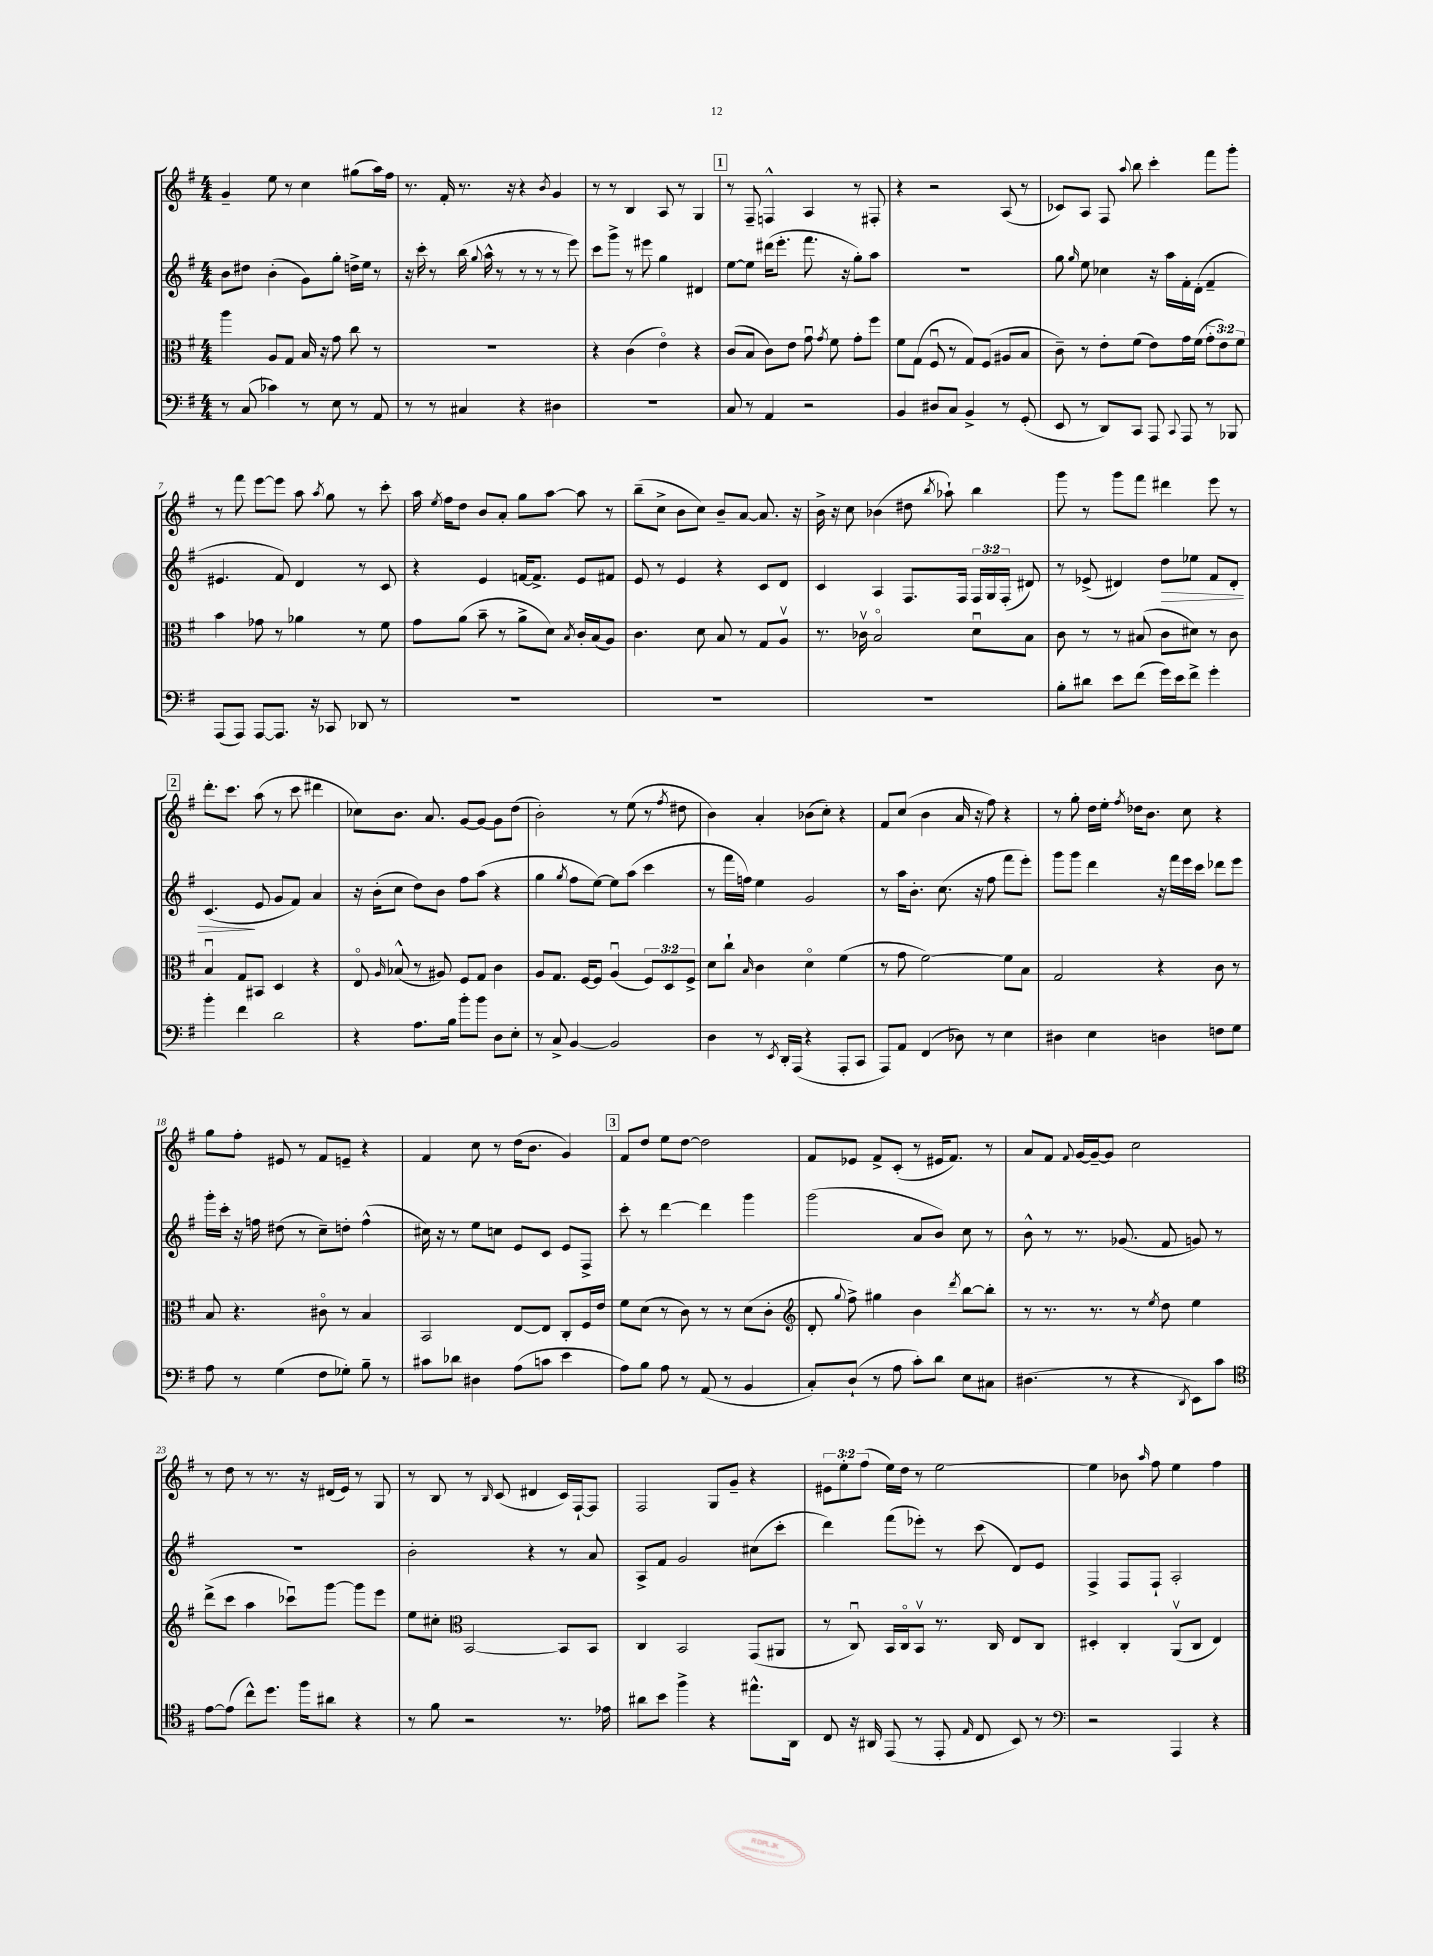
<<
\new StaffGroup <<
\new Staff = "s0" {
    \clef treble \key g \major \numericTimeSignature \time 4/4 \override Staff.TupletNumber.text = #tuplet-number::calc-fraction-text
    \autoBeamOff g'4-- e''8 r8 c''4 gis''8[( a''16) fis''16] |
    r8. fis'16-. r8. r16 r4 \acciaccatura { b'8 } g'4 |
    r8 r8 b4 a8 r8 g4 |
    \mark \markup { \box "1" } r8 fis8-- f4-^ a4 r8 fis8-. |
    r4 r2 a8( r8 |
    ces'8[) a8] fis8 \appoggiatura { a''8 } b''8 c'''4-. fis'''8[ g'''8]-. |
    r8 fis'''8 e'''8[~ e'''8] a''8 \acciaccatura { a''8 } g''8 r8 c'''8-. |
    a''16 \acciaccatura { e''8 } fis''16[ d''8] b'8[ a'8]-. g''8[ a''8]~ a''8 r8 |
    b''8[--( c''8]-> b'8[ c''8]) b'8[-- a'8]~ a'8. r16 |
    b'16-> r16 c''8 bes'4( dis''8 \acciaccatura { b''8 } aes''8-!) b''4 |
    g'''8 r8 g'''8[ fis'''8] dis'''4 e'''8 r8 |
    \mark \markup { \box "2" } d'''8.[-. c'''8.] a''8( r8 c'''8 dis'''4 |
    ces''8[) b'8.] a'8. g'8[~ g'8]~ g'8[ d''8]( |
    b'2-.) r8 e''8( r8 \acciaccatura { fis''8 } dis''8 |
    b'4) a'4-. bes'8[( c''8]-.) r4 |
    fis'8[ c''8]( b'4 a'16 r16 fis''8) r4 |
    r8 g''8-. d''16[ e''16]-. \acciaccatura { fis''8 } des''16[ b'8.] c''8 r4 |
    g''8[ fis''8]-. eis'8 r8 fis'8[ e'8]-- r4 |
    fis'4 c''8 r8 d''16[( b'8.] g'4) |
    \mark \markup { \box "3" } fis'8[ d''8] e''8[ d''8]~ d''2 |
    fis'8[ ees'8] fis'8[-> c'8]-.( r8 eis'16[ fis'8.]) r8 |
    a'8[ fis'8] \appoggiatura { fis'8 } g'16[~ g'16~-- g'8] c''2 |
    r8 d''8 r8 r8. r16 dis'16[( e'16]) r8 g8 |
    r8 b8 r8 \grace { b16 } c'8( dis'4 c'16[) fis16~-! fis8] |
    fis2 g8[ g'8]-- r4 |
    \tuplet 3/2 { eis'8[ e''8-. fis''8]( } e''16[) d''16] r8 e''2~ |
    e''4 bes'8 \grace { a''16 } fis''8 e''4 fis''4 \bar "|." |
}
\new Staff = "s1" {
    \clef treble \key g \major \numericTimeSignature \time 4/4 \override Staff.TupletNumber.text = #tuplet-number::calc-fraction-text
    \autoBeamOff b'8[ dis''8] b'4-.( g'8[) g''8]-. d''16[-> e''16] r8 |
    r16 c'''16-. r8 b''16( \appoggiatura { g''8 } a''16-^ r8 r8 r8 r8 e'''8) |
    c'''8[ g'''8]-> r8 eis'''8 g''4 dis'4 |
    \mark \markup { \box "1" } e''8[~ e''8] dis'''16[( e'''8.]-. fis'''8. r16 g''8[-.) a''8] |
    R1 |
    g''8 \grace { g''16 } e''8 ces''4 r16 a''16[ fis'16-. d'16]-.( fis'4-- |
    eis'4. fis'8) d'4 r8 c'8 |
    r4 e'4 f'16[~ f'8.]-> e'8[ fis'8] |
    e'8 r8 e'4 r4 c'8[ d'8] |
    c'4 a4 fis8.[ fis16] \tuplet 3/2 { fis16[ g16 fis16]-.( } dis'8) |
    r8 ees'8->( dis'4) d''8[\> ees''8] fis'8[ dis'8]-. |
    \mark \markup { \box "2" } c'4.\!( e'8 g'8[ fis'8]) a'4 |
    r16 b'16[-.( c''8] d''8[) b'8] fis''8[ a''8]( r4 |
    g''4 \acciaccatura { g''8 } fis''8[ e''8]~) e''8[ a''8]( c'''4 |
    r8 fis'''16[ f''16]) e''4 g'2 |
    r8 a''16[ b'8.]-. c''8.( r16 fis''8 fis'''8[ e'''8]-.) |
    g'''8[ g'''8] d'''4 r16 fis'''16[ e'''16 c'''16] des'''8[ e'''8] |
    g'''16[-. c'''16]-. r16 f''16 dis''8( r8 c''8[--) d''8]-. f''4-^( |
    cis''16) r16 r8 e''8[ c''8] e'8[ c'8] e'8[ fis8]-> |
    \mark \markup { \box "3" } c'''8-. r8 d'''4~ d'''4 g'''4 |
    g'''2( a'8[ b'8]) c''8 r8 |
    b'8-^ r8 r8. ges'8.( fis'8 g'8) r8 |
    R1 |
    b'2-. r4 r8 a'8 |
    a8[-> fis'8] g'2 cis''8[( c'''8]-. |
    d'''4) fis'''8[( ees'''8]-.) r8 c'''8( d'8[) e'8] |
    fis4-> fis8[ fis8]-! a2-. \bar "|." |
}
\new Staff = "s2" {
    \clef alto \key g \major \numericTimeSignature \time 4/4 \override Staff.TupletNumber.text = #tuplet-number::calc-fraction-text
    \autoBeamOff a''4 a8[ g8] b16 r16 g'8 c''8 r8 |
    R1 |
    r4 c'4( e'4\flageolet) r4 |
    \mark \markup { \box "1" } c'8[( b8] c'8[) e'8] g'8\downbow \acciaccatura { g'8 } fis'8 g'8[-. fis''8] |
    fis'8[ g8]( fis8\downbow r8 g8[) fis8]( ais8[ b8] |
    c'8--) r8 e'8[-. fis'8]( e'8[) g'16 fis'16]( \tuplet 3/2 { g'8[-. e'8) fis'8] } |
    b'4 ges'8 r8 aes'4 r8 fis'8 |
    g'8[ a'8]( b'8-- r8 a'8[-> d'8]) \acciaccatura { b8 } c'16[-. b16( a8]) |
    c'4. d'8 b8 r8 g8[ a8]\upbow |
    r8. ces'16\upbow b2\flageolet d'8[\downbow b8] |
    c'8 r8 r8 bis8( c'8[ dis'8]) r8 c'8 |
    \mark \markup { \box "2" } b4\downbow g8[ bis,8] d4 r4 |
    e8\flageolet \grace { a16 } bes8-^( r8 ais8) fis8[ g8] c'4 |
    a8[ g8.] fis16[~ fis8] a4\downbow( \tuplet 3/2 { fis8[) d8 fis8]-> } |
    d'8[ c''8]-! \grace { b16 } c'4 d'4\flageolet fis'4( |
    r8 g'8 fis'2~) fis'8[ b8] |
    g2 r4 c'8 r8 |
    b8 r4. cis'8\flageolet r8 b4 |
    b,2 e8[~ e8] c8[-. fis16 e'16] |
    \mark \markup { \box "3" } fis'8[ d'8]( r8 c'8) r8 r8 d'8[( c'8]-. |
    \clef treble d'8-. \appoggiatura { g''8 } fis''8->) gis''4 b'4 \acciaccatura { d'''8 } b''8[~ b''8]-. |
    r8 r8. r8. r8 \acciaccatura { e''8 } d''8 e''4 |
    d'''8[->( c'''8] a''4 ces'''8[\downbow) g'''8]~ g'''8[ e'''8] |
    e''8[ cis''8]-. \clef alto b,2~ b,8[ b,8] |
    c4 b,2 g,8[( ais,8] |
    r8 c8\downbow) b,16[ c16\flageolet b,8]\upbow r8. c16 e8[ c8] |
    dis4-. c4-. a,8[\upbow( c8] e4) \bar "|." |
}
\new Staff = "s3" {
    \clef bass \key g \major \numericTimeSignature \time 4/4
    \autoBeamOff r8 c8( ces'4) r8 e8 r8 a,8 |
    r8 r8 cis4 r4 dis4 |
    R1 |
    \mark \markup { \box "1" } c8 r8 a,4 r2 |
    b,4 dis8[ c8] b,4-> r8 g,8-.( |
    e,8 r8 d,8[) c,8] a,,8 \appoggiatura { c,8 } a,,8 r8 bes,,8 |
    a,,8[( a,,8]) a,,8[~ a,,8.] r16 ces,8 des,8 r8 |
    R1 |
    R1 |
    R1 |
    b8[-. dis'8] e'8[ fis'8]( g'16[) e'16 fis'8]-> g'4-. |
    \mark \markup { \box "2" } b'4-. fis'4 d'2 |
    r4 a8.[ b16] b'8[-. b'8] d8[ e8]-. |
    r8 c8-> b,4~ b,2 |
    d4 r8 \acciaccatura { e,8 } d,16[-. a,,16]( r4 a,,8[-. c,8] |
    a,,8[) a,8] fis,4( des8) r8 e4 |
    dis4 e4 d4 f8[ g8] |
    a8 r8 g4( fis8[ ges8]-.) b8-- r8 |
    cis'8[ des'8] dis4 a8[( c'8] e'4 |
    \mark \markup { \box "3" } a8[) b8] a8 r8 a,8( r8 b,4 |
    c8[-.) d8]-!( r8 a8 c'8[-.) d'8] e8[ cis8] |
    dis4.( r8 r4 \acciaccatura { d,8 } e,8[) c'8] |
    \clef tenor e'8[~ e'8]( c''8[-^) d''8.] fis''16[ ais'8] r4 |
    r8 fis'8 r2 r8. ees'16 |
    ais'8[ b'8] fis''4-> r4 eis''8.[-^ a,16] |
    c8 r16 ais,16 e,8( r8 e,8-. \grace { e16 } c8 b,8) r8 |
    \clef bass r2 a,,4 r4 \bar "|." |
}
>>
>>
